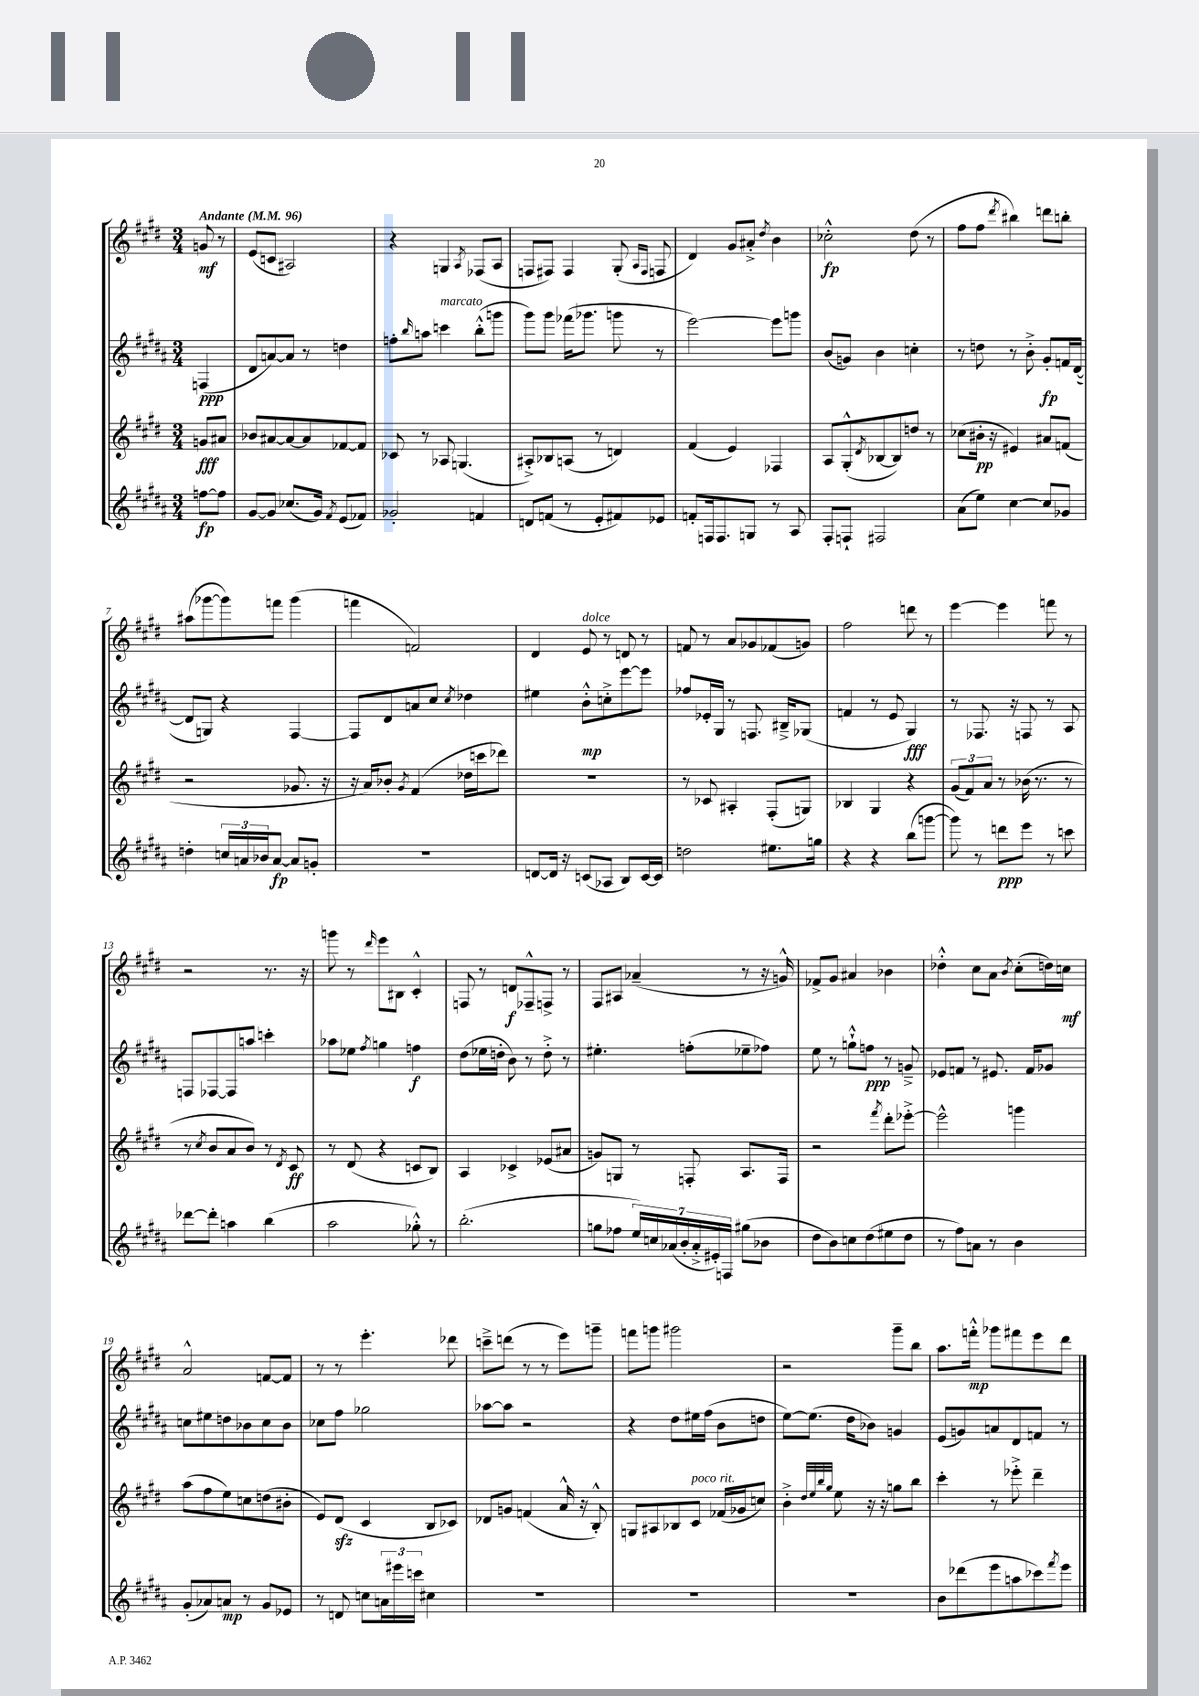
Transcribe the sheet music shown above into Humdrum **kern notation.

**kern	**kern	**kern	**kern
*staff4	*staff3	*staff2	*staff1
*clefG2	*clefG2	*clefG2	*clefG2
*k[f#c#g#d#a#]	*k[f#c#g#d#]	*k[f#c#g#d#a#]	*k[f#c#g#d#]
*M3/4	*M3/4	*M3/4	*M3/4
*MM96	*MM96	*MM96	*MM96
[8ff\L	8g/L	(4F/	8g/
8ff\]J	8a#/J	.	8r
=	=	=	=
[8g#/L	8b-/L	8d#/L	(8e/L
8g#/]J	[8a#/	[8a/)	8c/J
(8.cc-/L	8a#/_	8a/]J	2A#/)
.	8a#/]	8r	.
16g#/Jk)	.	.	.
8qf#/	.	.	.
(8e/L	[8f-/	4dd\	.
8f-/J)	8f-/]J	.	.
=	=	=	=
2g-'/	8c-/	8ff'\L	4r
.	.	16qqbb/	.
.	8r	8aa\J	.
.	8A-/	4ccc\	4G/
.	(4.G/	.	.
.	.	.	8qA/
4f/	.	(8bb'^^\L	(8F-/L
.	.	8ggg\J	8A/J
=	=	=	=
8d/L	8A#'^/L)	8ggg#\L)	8F/L
(8f/J	8B-/	8ggg#\J	8F#/J)
8r	(8A/J	(16fff-\LK	4F#/
.	.	8.ggg-\J	.
8e'/L	8r	.	.
8f#/)	4d/)	8ggg\	(8G#'/
.	.	.	16qqA/LL
.	.	.	16qqF#/JJ
8e-/J	.	8r	8F/
=	=	=	=
8f'/L	(4f#/	[2eee\)	4d#/)
16F/k	.	.	.
8.F/	.	.	.
.	4e/)	.	8g#/L
8G/J	.	.	8a#'^/J
.	.	.	8qdd#/
8r	4F-/	8eee\]L	4b\
8A#/	.	8ggg\J	.
=	=	=	=
8F#'/L	8A/L	(8b/L	2cc-'^^\
8F`/J	(8G#'^^/	8g/J)	.
.	8qd#/	.	.
2F#/	[8B-/	4b\	.
.	8B-/])	.	.
.	8dd/J	4cc'\	(8dd#\
.	8r	.	8r
=	=	=	=
(8a#\L	(8cc-\L	8r	8ff#\L
8ee\J)	16b#'\Jk	8dd\	8ff#\J
.	16r	.	.
.	.	.	8qddd#/
[4cc#\	4e#/)	8r	4bb#\)
.	.	8b'^\	.
8cc#/]L	8a#/L	8g#'/L	8ddd\L
8g-/J	(8f/J	16f/L	8bb'\J
.	.	([16d#/JJ	.
=	=	=	=
4dd'\	2r	8d#/]L	(8aa#\L
.	.	8G/J)	[8ggg-\
24cc/LL	.	4r	8ggg-\])
24a/	.	.	.
24b-/J	.	.	.
[8a/J	.	.	8fff\J
8a/]L	8.g-/	[4F#/	(4ggg-\
8g'/J	.	.	.
.	16r	.	.
=	=	=	=
2.r	16r	8F#/]L	4fff\
.	16a/LK)	.	.
.	8b-'/J	8d#/	.
.	8qg#/	.	.
.	(4f#/	8a/	2f/)
.	.	8cc#/J	.
.	.	8qcc#/	.
.	16dd-\LL	4dd-\	.
.	16ccc\J	.	.
.	8ddd-\J)	.	.
=	=	=	=
[8d/L	2.r	4ee#\	4d#/
16d/]Jk	.	.	.
16r	.	.	.
(8c/L	.	8b'^^\L	8e/
8A-/J	.	8cc'^\	8r
8B/L)	.	[8eee\	8d/
[16c/L	.	8eee\]J	8r
16c/]JJ	.	.	.
=	=	=	=
2dd\	8r	8ff-/L	8f/
.	8c-/	16e-'/L	8r
.	.	16G#/JJ	.
.	4A#'/	8r	8a/L
.	.	8.F/	8g-/
8.ee#\L	(8F#'/L	.	(8f-/
.	.	16B#~^/LK	.
.	8G/J)	(8G-/J	8g/J)
16gg\Jk	.	.	.
=	=	=	=
4r	4B-/	4f/	2ff#\
4r	4G#/	8r	.
.	.	8e/	.
(8bb\L	4r	4G#/)	8ddd\
[8ggg\J	.	.	8r
=	=	=	=
8ggg\])	(12g#/L	8r	[4eee\
.	12f#/)	.	.
8r	.	8.F-/	.
.	12a/J	.	.
8ddd\L	8r	.	4eee\]
.	.	16r	.
8eee\J	(16b-\	8F/	.
.	8.r	.	.
8r	.	8r	8fff\
8ccc\	8r	8A#/	8r
=	=	=	=
[8ddd-\L	8r	8F/L	2r
.	8qcc#/	.	.
8ddd-'\]J	8b/L	[8F-/	.
4aa\	8a/	8F-/]	.
.	8b/J)	8aa/J	.
(4bb\	8r	4ccc'\	8.r
.	8qd#/	.	.
.	8c#/	.	.
.	.	.	16r
=	=	=	=
2aa#\	8r	8aa-\L	8ggg\
.	(8d#/	8ee-\J	8r
.	.	8qff#/	16qqddd#/
.	4r	4gg\	8eee\L
.	.	.	8B#\J
8gg-'^^\)	8c/L	4ff\	4c#'^^/
8r	8B/J)	.	.
=	=	=	=
(2.bb'\	4A/	(8dd#\L	8F/
.	.	16ee-\L	8r
.	.	16dd'\JJ	.
.	4c-^/	8b\)	8d/L
.	.	8r	8F-~^^/
.	(8e-/L	8dd'^\	8F^/J
.	8a#/J	8r	8r
=	=	=	=
8gg\L	8g/L)	4.ee#'\	8F#/L
8ff-\J	8G/J	.	8A#/J
28ee/LL)	8r	.	(4a-~/
28cc/	.	.	.
(28a-/	.	.	.
28b'/	.	.	.
.	8F'/	(8ff'\L	.
28a-'^/	.	.	.
28e#'/)	.	.	.
28F/JJ	.	.	.
(8gg#\L	8.A/L	8ee-~\	8r
8b-\J	.	8ff-\J)	16r
.	16F/Jk	.	16g^^/)
=	=	=	=
8dd#\L	2r	8ee\	8f-^/L
8b\)	.	8r	8g#/J
8cc\	.	8gg`^^\L	4a#/
(8dd#\	.	8ff\J	.
.	8qfff#/	.	.
8ee#\	8ddd#'\L	8r	4b-\
8dd#\J	[8eee-'^\J	8g~^/	.
=	=	=	=
8r	2eee-^^\]	8e-/L	4dd-'^^\
8ff#\L)	.	8f/J	.
8a\J	.	8r	8cc#\L
8r	.	8.e#/	8a\J
.	.	.	8qb/
4b\	4ggg\	.	(8cc#'\L
.	.	16f/LK	.
.	.	8g-/J	16dd\L)
.	.	.	16cc\JJ
=	=	=	=
(8g#'/L	(8aa\L	8cc\L	2a^^/
8a-/)	8ff#\	8ee#\	.
8a/J	8ee\)	8dd\	.
8r	8cc\	8b-\	.
8g#/L	(8dd\	8cc\	[8f/L
8e-/J	8b#'\J	8b-\J	8f/]J
=	=	=	=
8r	8e/L)	8cc-\L	8r
8d/	(8d#/J	8ff#\J	8r
8cc\L	4c#/	2gg-\	4.eee'\
24a\L	.	.	.
24eee#\	.	.	.
24ccc\JJ	.	.	.
4cc#\	8B/L	.	.
.	8c-/J)	.	8ddd-\
=	=	=	=
2.r	8d-/L	[8aa-\L	8ccc~^\L
.	8g/J	8aa-\]J	(8ddd\J
.	(4f/	2r	8r
.	.	.	8r
.	16a^^/	.	8eee\L)
.	16r	.	.
.	8B'^^/)	.	8ggg~\J
=	=	=	=
2.r	8G/L	4r	8fff\L
.	8A#/	.	8ggg\J
.	8B-/	8dd#\L	2ggg#\
.	8c#/J	16ee#\L	.
.	.	(16ff#\JJ	.
.	(16f-/LL	8b\L	.
.	16g-/J	.	.
.	8cc/J)	8dd\J	.
=	=	=	=
2.r	4b'^\	[8ee\L)	2r
.	.	(8.ee\]J	.
.	32qqdd#/LLL	.	.
.	32qqee/	.	.
.	32qqbb/	.	.
.	32qqgg#/JJJ	.	.
.	8ee\	.	.
.	.	16dd#\LK	.
.	16r	8b-\J)	.
.	16r	.	.
.	8gg\L	4g/	8ggg#~\L
.	8bb\J	.	8bb\J
=	=	=	=
8b\L	4ccc#'\	(8e/L	8.aa\L
(8ddd-\	.	8g/)	.
.	.	.	16fff'^^\Jk
8eee\	8r	8a/	8ggg-\L
8aa\	8eee-'^\	8d#/	8fff#\
8ccc-\)	4ddd#~\	8f/J	8eee\
8qfff#/	.	.	.
8eee\J	.	8r	8ddd#\J
==	==	==	==
*-	*-	*-	*-
